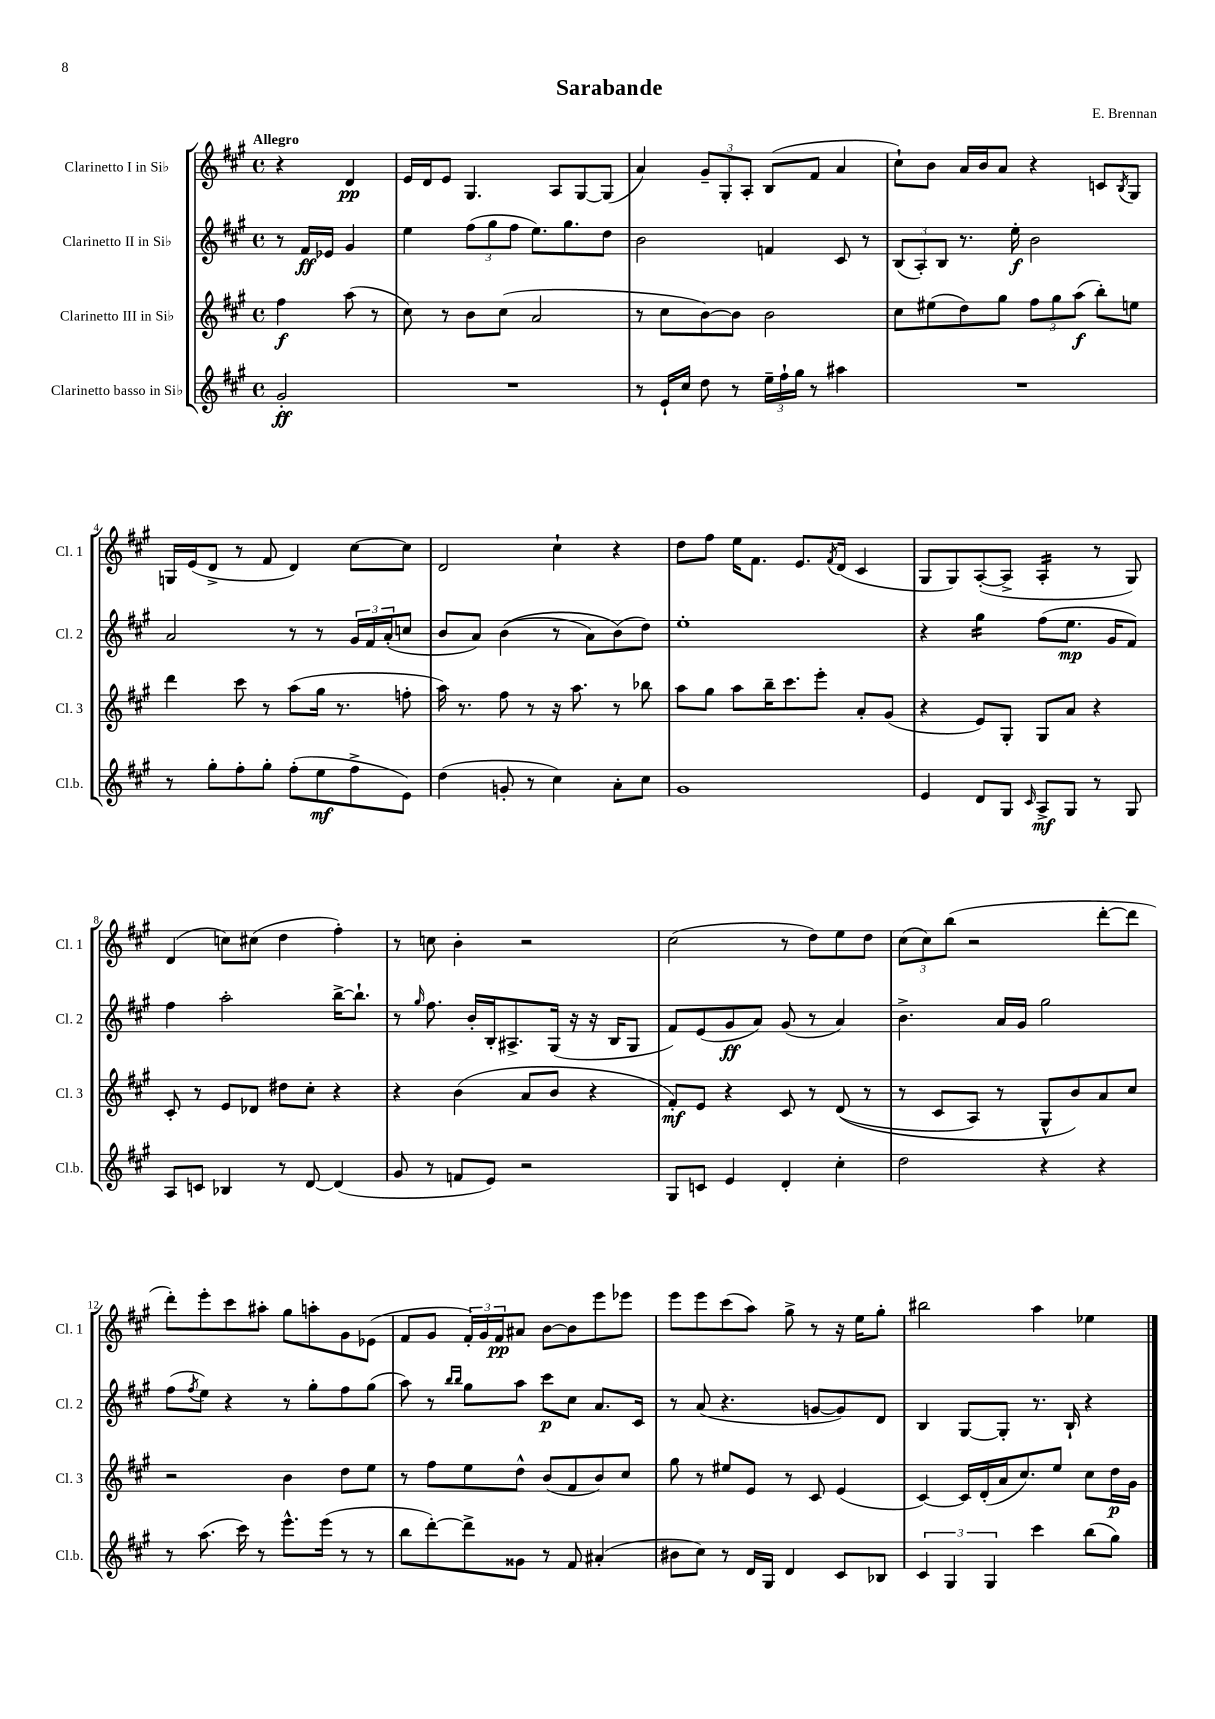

**kern	**kern	**kern	**kern
*staff4	*staff3	*staff2	*staff1
*clefG2	*clefG2	*clefG2	*clefG2
*k[f#c#g#]	*k[f#c#g#]	*k[f#c#g#]	*k[f#c#g#]
*M4/4	*M4/4	*M4/4	*M4/4
*met(c)	*met(c)	*met(c)	*met(c)
2g#'/	4ff#\	8r	4r
.	.	16f#/LL	.
.	.	16e-/JJ	.
.	(8aa\	4g#/	4d/
.	8r	.	.
=	=	=	=
1r	8cc#\)	4ee\	16e/LL
.	.	.	16d/J
.	8r	.	8e/J
.	8b\L	(12ff#\L	4.G#/
.	.	12gg#\	.
.	(8cc#\J	.	.
.	.	12ff#\J	.
.	2a/	8.ee\L)	.
.	.	.	8A/L
.	.	8.gg#\	.
.	.	.	[8G#/
.	.	8dd\J	(8G#/]J
=	=	=	=
8r	8r	2b\	4a/)
16e`/LL	8cc#\L	.	.
16cc#/JJ	.	.	.
8dd\	[8b\)	.	12g#~/L
.	.	.	12G#'/
8r	8b\]J	.	.
.	.	.	12A'/J
24ee~\LL	2b\	4f/	(8B/L
24ff#`\	.	.	.
24gg#\JJ	.	.	.
8r	.	.	8f#/J
4aa#\	.	8c#/	4a/
.	.	8r	.
=	=	=	=
1r	8cc#\L	(12B/L	8cc#`\L)
.	.	12A'/)	.
.	(8ee#\	.	8b\J
.	.	12B/J	.
.	8dd\)	8.r	16a/LL
.	.	.	16b/J
.	8gg#\J	.	8a/J
.	.	16ee'\	.
.	12ff#\L	2b\	4r
.	12gg#\	.	.
.	(12aa\J	.	.
.	8bb'\L)	.	8c/L
.	.	.	8qB/
.	8ee\J	.	8G#/J
=	=	=	=
8r	4ddd\	2a/	16G/LL
.	.	.	(16e/J
8gg#'\L	.	.	8d^/J
8ff#'\	8ccc#\	.	8r
8gg#'\J	8r	.	8f#/
(8ff#'\L	(8aa\L	8r	4d/)
8ee\	16gg#\Jk	8r	.
.	8.r	.	.
8ff#^\	.	24g#/LL	[8cc#\L
.	.	24f#/	.
.	.	(24a'/J	.
8e\J)	8ff'\	8cc/J	8cc#\]J
=	=	=	=
(4dd\	16aa\)	8b/L	2d/
.	8.r	.	.
.	.	8a/J)	.
8g'/	8ff#\	&((4b\	.
8r	8r	.	.
4cc#\)	16r	8r	4cc#`\
.	8.aa\	.	.
.	.	8a\L)	.
8a'\L	8r	(8b\&)	4r
8cc#\J	8bb-\	8dd\J)	.
=	=	=	=
1g#	8aa\L	1ee'	8dd\L
.	8gg#\J	.	8ff#\J
.	8aa\L	.	16ee\LK
.	.	.	8.f#\J
.	16bb~\K	.	.
.	8.ccc#\	.	.
.	.	.	8.e/L
.	8eee'\J	.	.
.	.	.	8qf#/
.	.	.	(16d/Jk
.	8a'/L	.	4c#/
.	(8g#/J	.	.
=	=	=	=
4e/	4r	4r	8G#/L
.	.	.	8G#/)
8d/L	8e/L)	4gg#\	([8A'/
8G#/J	8G#'/J	.	8A^/]J
16qqc#/	.	.	.
8A^/L	8G#/L	(8ff#\L	4A'/
8G#/J	8a/J	8.ee\J	.
8r	4r	.	8r
.	.	16g#/LK	.
8G#/	.	8f#/J)	8G#/)
=	=	=	=
8A/L	8c#'/	4ff#\	(4d/
8c/J	8r	.	.
4B-/	8e/L	2aa'\	8cc\L)
.	8d-/J	.	(8cc#\J
8r	8dd#\L	.	4dd\
[8d/	8cc#'\J	.	.
(4d/]	4r	[16bb^\LK	4ff#'\)
.	.	8.bb`\]J	.
=	=	=	=
8g#/	4r	8r	8r
.	.	16qqgg#/	.
8r	.	8.ff#\	8cc\
8f/L	(4b\	.	4b'\
.	.	16b'/LL	.
8e/J)	.	16B'/J	.
.	.	8.A#^/	.
2r	8a/L	.	2r
.	8b/J	(16G#/Jk	.
.	.	16r	.
.	4r	16r	.
.	.	16B/LK	.
.	.	8G#/J	.
=	=	=	=
8G#/L	8f#'/L)	8f#/L)	(2cc#\
8c/J	8e/J	(8e/	.
4e/	4r	8g#/	.
.	.	8a/J)	.
4d'/	8c#/	(8g#/	8r
.	8r	8r	8dd\L)
4cc#'\	&((8d/	4a/)	8ee\
.	8r	.	8dd\J
=	=	=	=
2dd\	8r	4.b^\	(12cc#\L
.	.	.	12cc#\)
.	8c#/L	.	.
.	.	.	(12bb\J
.	8A/J)	.	2r
.	8r	16a/LL	.
.	.	16g#/JJ	.
4r	8G#^^/L	2gg#\	.
.	8b/&)	.	.
4r	8a/	.	[8ddd'\L
.	8cc#/J	.	8ddd\]J
=	=	=	=
8r	2r	(8ff#\L	8ddd'\L)
.	.	8qff#/	.
(8.aa\	.	8ee\J)	8eee'\
.	.	4r	8ccc#\
16ccc#\)	.	.	.
8r	.	.	8aa#'\J
8.eee^^\L	4b\	8r	8gg#\L
.	.	8gg#'\L	8aa'\
(16eee\Jk	.	.	.
8r	8dd\L	8ff#\	8g#\
8r	8ee\J	(8gg#\J	(8e-\J
=	=	=	=
8bb\L	8r	8aa\)	8f#/L
[8ddd'\)	8ff#\L	8r	8g#/J
.	.	16qqbb/LL	.
.	.	16qqbb/JJ	.
8ddd^\]	8ee\	8gg#\L	24f#'/LL)
.	.	.	24g#/
.	.	.	24f#/J
8g##\J	8dd^^\J	8aa\J	8a#/J
8r	(8b/L	8ccc#\L	[8b\L
8f#/	8f#/	8cc#\J	8b\]
(4a#'/	8b/)	8.a/L	8eee\
.	8cc#/J	.	8eee-\J
.	.	16c#/Jk	.
=	=	=	=
8b#\L	8gg#\	8r	8eee\L
8cc#\J)	8r	(8a/	8eee\
8r	8ee#/L	4.r	(8ccc#\
16d/LL	8e/J	.	8aa\J)
16G#/JJ	.	.	.
4d/	8r	.	8gg#^\
.	8c#/	[8g/L	8r
8c#/L	(4e/	8g/])	16r
.	.	.	16ee\LK
8B-/J	.	8d/J	8gg#'\J
=	=	=	=
6c#/	[4c#/)	4B/	2bb#\
6G#/	.	.	.
.	16c#/]LL	[8G#/L	.
.	(16d'/	.	.
6G#/	.	.	.
.	16a/J	8G#'/]J	.
.	8.cc#/)	.	.
4ccc#\	.	8.r	4aa\
.	8ee/J	.	.
.	.	16B`/	.
(8bb\L	8cc#\L	4r	4ee-\
8gg#\J)	16dd\L	.	.
.	16g#\JJ	.	.
==	==	==	==
*-	*-	*-	*-
